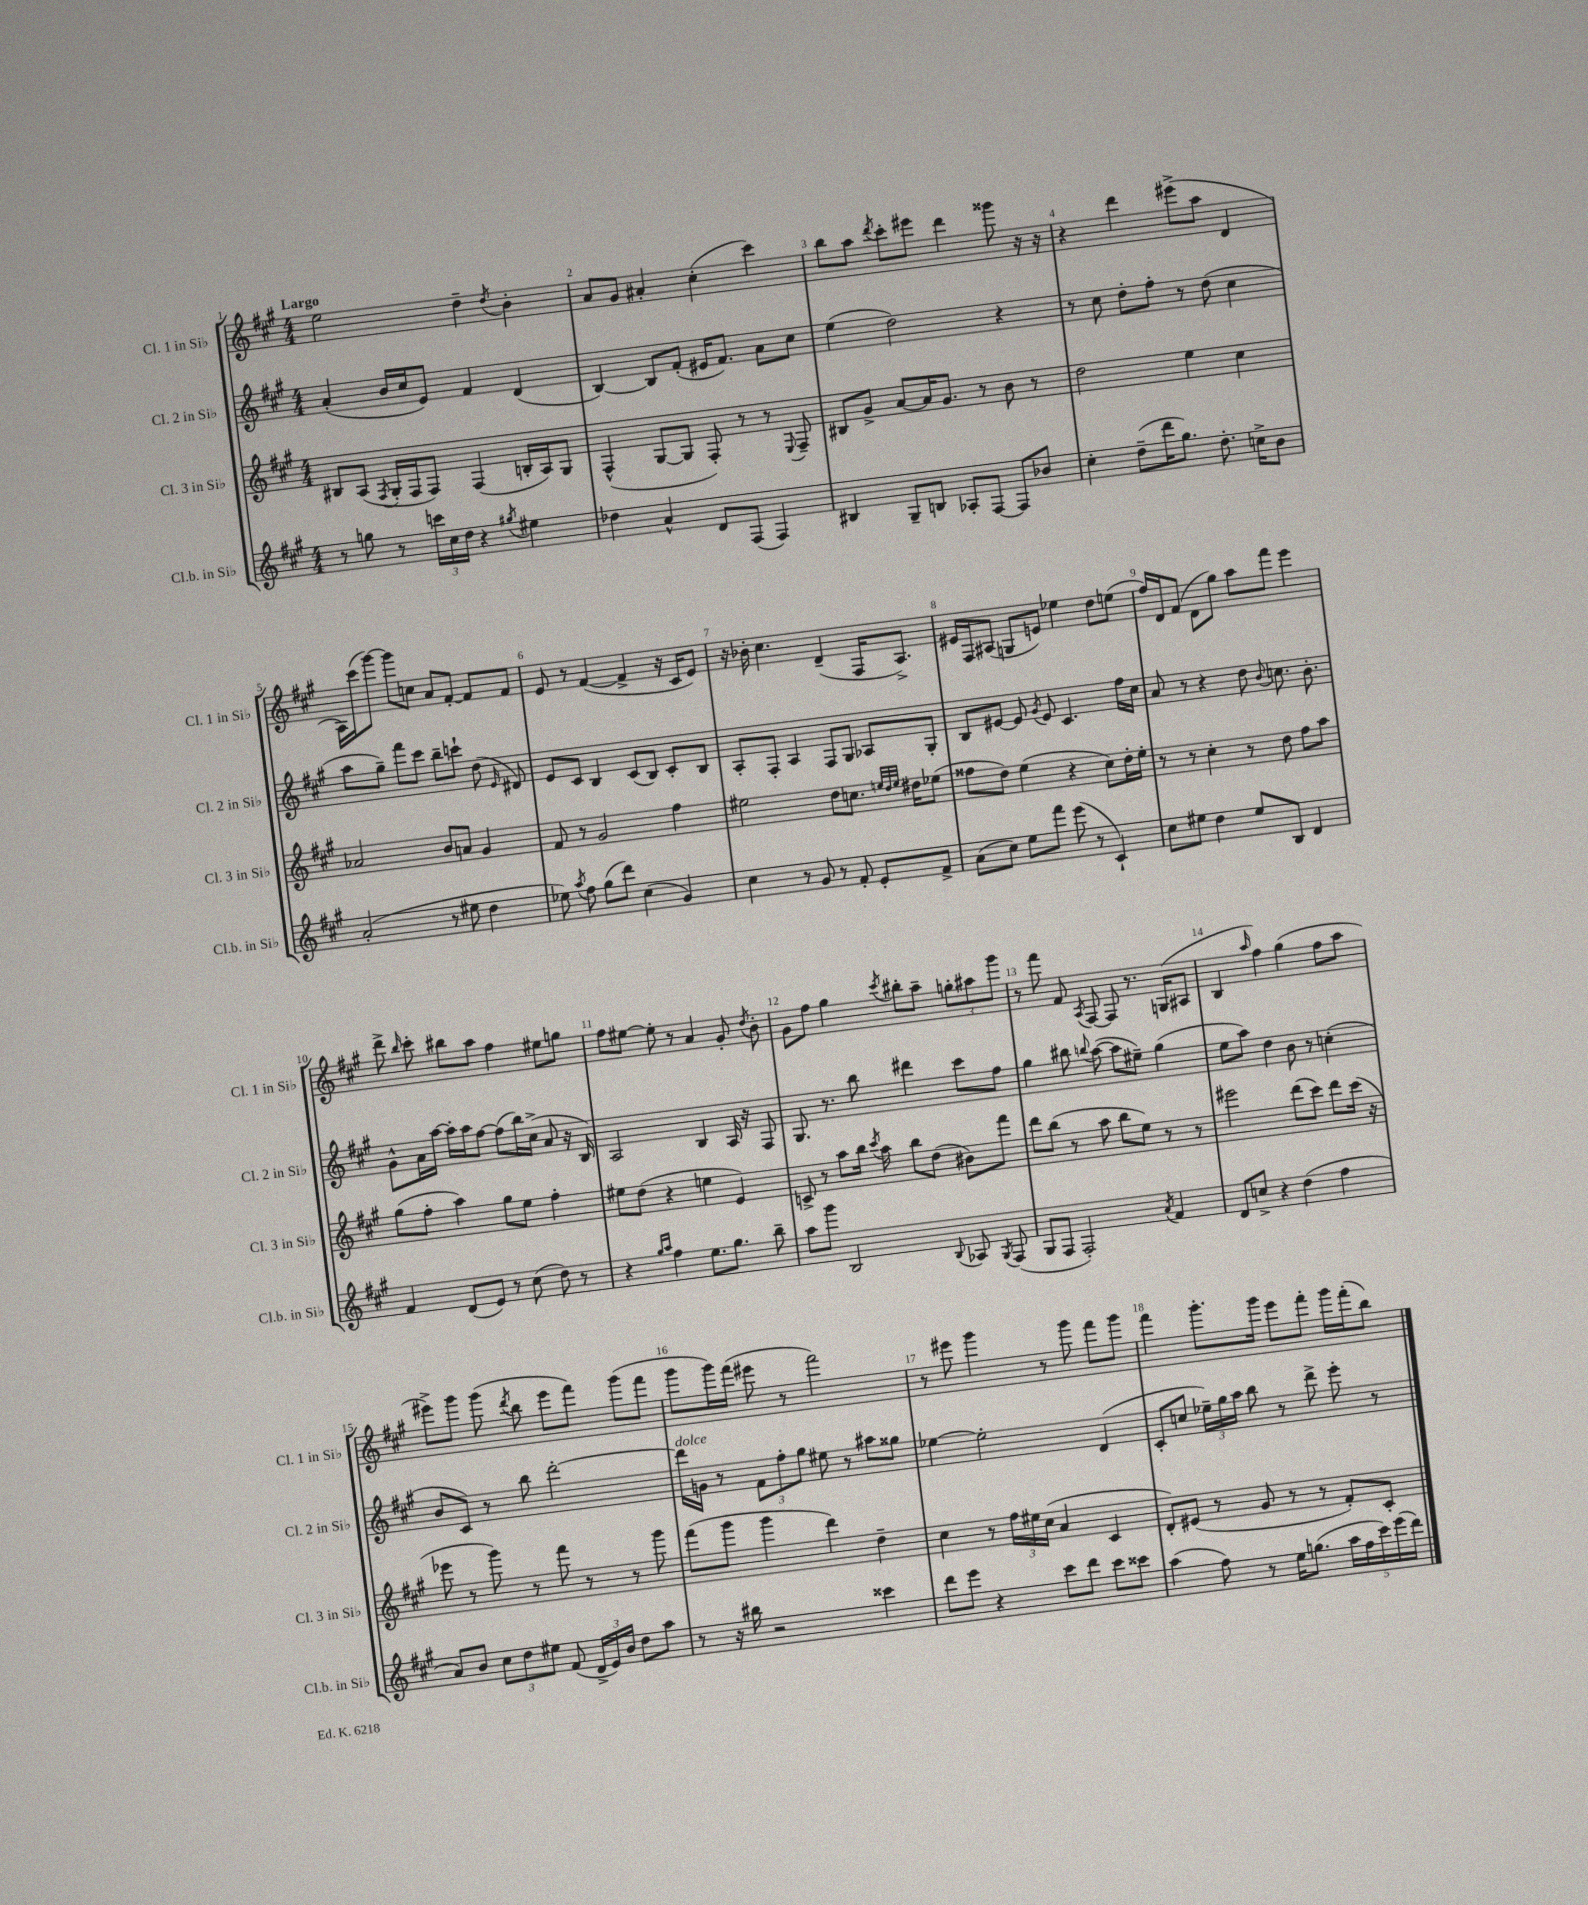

**kern	**kern	**kern	**kern
*staff4	*staff3	*staff2	*staff1
*clefG2	*clefG2	*clefG2	*clefG2
*k[f#c#g#]	*k[f#c#g#]	*k[f#c#g#]	*k[f#c#g#]
*M4/4	*M4/4	*M4/4	*M4/4
8r	8B#/L	(4a'/	2ee\
8gg\	(8A/J	.	.
.	8qF#/	.	.
8r	16G#'/LL	16b/LL	.
.	16F#/J	16cc#/J	.
24ccc\LL	8F#/J)	8e/J)	.
24cc#\	.	.	.
24dd\JJ	.	.	.
4r	(4F#/	4f#/	4dd~\
8qgg#/	.	.	8qdd/
4ee#\	16B'/LL	(4d/	4b'\
.	16A/J)	.	.
.	8G#/J	.	.
=	=	=	=
4dd-\	(4F#^^/	[4B/)	8a/L
.	.	.	8g#/J
4a^^/	[8G#/L	8B/]L	4a#'/
.	8G#/]J	(8f#'/J	.
8d/L	8F#'/)	16e#/LK	(4cc#'\
.	.	8.f#/J)	.
(8F#/J	8r	.	.
4F#/)	8r	8a\L	4ccc#\)
.	8qqE/	.	.
.	8F#~/	8cc#\J	.
=	=	=	=
4B#/	8B#/L	(4ee\	8bb\L
.	8g#^/J	.	8aa\J
.	.	.	8qddd/
8G#~/L	[8a/L	2dd\)	8ccc#'\L
8B/J	16a/]K	.	8eee#\J
.	8.g#/J	.	.
8A-'/L	.	.	4ddd\
[8F#/J	8r	.	.
8F#/]L	8b\	4r	8ggg##\
8b-/J	8r	.	16r
.	.	.	16r
=	=	=	=
4cc#'\	2dd\	8r	4r
.	.	8cc#\	.
(8dd~\L	.	8dd'\L	4ddd\
16ddd\K	.	8ff#'\J	.
8.gg#\J)	.	.	.
.	4ee\	8r	(8eee#^\L
8.dd'\	.	(8dd\	8aa\J
.	4cc#\	4cc#\	4d/
16cc^\LK	.	.	.
8b\J	.	.	.
=	=	=	=
(2a'/	2a-/	8aa\L	16A\LL)
.	.	.	(16ccc#\J
.	.	8gg#~\J)	[8ggg#\J)
.	.	8fff#\L	8ggg#\]L
.	.	8ccc#\J	8cc\J
8r	8b/L	8bb~\L	8a/L
8ee#\	8a/J	8ccc`\J	[8f#'/J
4dd\	4g#/	(8dd\	8f#/]L
.	.	16qqe/	.
.	.	8d#/)	8f#/J
=	=	=	=
8ee-\)	8f#/	8e/L	8e/
8qaa/	.	.	.
8ff#\	8r	8c#/J	8r
(8gg#\L	2g#/	4B/	([4f#/
8ddd\J)	.	.	.
(4cc#\	.	(8c#/L	4f#^/]
.	.	8B/J)	.
4g#/)	4ff#\	8c#'/L	16r
.	.	.	16c#/LK
.	.	8B/J	8e/J)
=	=	=	=
4cc#\	2ee#\	8A'/L	16r
.	.	.	16b-'\
.	.	8F#'/J	4.cc#\
8r	.	4A/	.
8g#/	.	.	.
8r	8dd\L	8F#/L	(4d~/
8f#'/	8.cc\J	8G#/J	.
8e'/L	.	8A-/L	16F#/LK
.	32qqee/LLL	.	.
.	32qqdd/	.	.
.	32qqee/JJJ	.	.
.	16dd#\LK	.	8.A^/J)
8f#^/J	(8ee-\J	8G#'/J	.
=	=	=	=
(8a\L	8ff##\L	8B/L	16e#/LL
.	.	.	16F#/J
8cc#\J)	8dd\J)	[8e#/J	(8A#/J
8ee\L	(4ee\	8e#/]	8G/L
.	.	8qg#/	.
8fff#\J	.	8e#/	8e/J)
(8eee\	4r	4.c#/	4ee-\
8r	.	.	.
4c#`/)	8cc#\L)	.	8dd\L
.	16dd'\L	16ff#\LL	(8ee\J
.	16ee'\JJ	16cc#\JJ	.
=	=	=	=
8cc#\L	8r	8a/	16ff#/LL)
.	.	.	16d/J
8ee#\J	8r	8r	(8f#/J
4dd\	4cc#'\	4r	8d\L
.	.	.	8gg#\J)
8ee#/L	8r	8dd\	8aa\L
.	.	8qqb/	.
8B/J	8dd\	8.cc\	8fff#\J
4d/	8ff#\L	.	4eee\
.	.	8.b'\	.
.	8aa\J	.	.
=	=	=	=
4f#/	(8gg#\L	8g#^^\L	8ddd^\
.	.	.	16qqbb/
.	8ff#'\J	16a\L	8ccc#'\
.	.	[16aa\JJ	.
(8d/L	4aa\)	16aa'\]LL	8bb#\L
.	.	16aa\J	.
8e/J)	.	[8ff#\J	8aa\J
8r	8gg#\L	(8ff#\]L	4ff#\
(8cc#\	8ee\J	16bb\L)	.
.	.	(16cc#^\JJ	.
8dd\)	4ff#'\	8a/	8ee#\L
8r	.	16r	8gg\J
.	.	16B/)	.
=	=	=	=
4r	8ee#\L	2A/	8ff#\L
.	(8dd\J	.	[8ee#\J
16qqgg#/LL	.	.	.
16qqaa/JJ	.	.	.
4ff#\	4r	.	8ee#'\]
.	.	.	8r
8.ee\L	4ee\	4B/	4a/
8.gg#\J	.	.	.
.	4e/)	16A/	8g#'/
.	.	16r	.
.	.	.	8qdd/
8bb~\	.	8F#/	8b'\
=	=	=	=
8aa\L	8c^/	8.G#/	8g#\L
8ggg#\J	8r	.	8ff#\J
.	.	8.r	.
2B/	8aa\L	.	4gg#\
.	16bb\Jk	8bb\	.
.	8qccc#/	.	.
.	16aa\	.	.
.	.	.	8qccc#/
.	8bb\L	4ddd#\	8bb#'\L
.	(8dd\J	.	8aa~\J
8qqB/	.	.	.
8A-/	8b#\L)	8ccc#\L	12gg'\L
.	.	.	12aa#\
8qG#/	.	.	.
(8F#/	8fff#\J	8ff#\J	.
.	.	.	12ggg#\J
=	=	=	=
8G#/L	8ddd\L	4gg#\	8r
8F#/J	(8bb\J	.	8fff#\
2F#'/)	8r	8bb#\	8f#/
.	.	8qqbb/	8qA/
.	8aa\	([8aa\	[8F#/
.	8bb\L	8aa\]L	8F#/]
.	8ee\J)	8ee#~\J)	8.r
8qa/	.	.	.
4f#/	8r	(4gg#\	.
.	.	.	(16G/LK
.	8r	.	8A#/J
=	=	=	=
8d/L	2eee#\	8ee\L	4B/
8cc^/J	.	8aa\J)	.
.	.	.	16qqaa/
4r	.	4dd\	4ff#\)
(4dd\	(8ddd\L	8b\	(4gg#\
.	8ccc#\J)	8r	.
4ff#\	8ddd\L	(4cc'\	8ff#\L
.	(16ccc#\Jk	.	8aa\J
.	16r	.	.
=	=	=	=
8a/L)	8eee-\	8b/L	8eee#^\L)
8b/J	8r	8c#/J)	8ggg#\J
12cc#\L	8ggg#\)	8r	(8ggg#\
12dd\	.	.	.
.	.	.	8qddd/
.	8r	8bb\	8bb\
12ee#\J	.	.	.
(8f#/	8fff#\	[2ddd'\	8eee#\L
24d^/LL	8r	.	8fff#\J)
24e/)	.	.	.
24b/JJ	.	.	.
8dd\L	8r	.	(8ggg#\L
8aa\J	8ggg#\	.	8fff#\J
=	=	=	=
8r	(8fff#\L	16ddd\]LL	8ggg#\L
.	.	16g\JJ	.
16r	8ggg#\J	8r	16ggg#\L)
16bb#\	.	.	(16fff#\JJ
2r	4ggg#\	12f#\L	8eee#\
.	.	12ff#'\	.
.	.	.	8r
.	.	12gg#\J	.
.	4ddd\)	8ee#\	2fff#\)
.	.	8r	.
4ccc##\	4dd~\	8aa#\L	.
.	.	8gg##\J	.
=	=	=	=
8ddd\L	4cc#\	[4ee-\	8r
8eee\J	.	.	8eee#\
4r	8r	2ee-'\]	4ggg#\
.	24ff#\LL	.	.
.	24ee#\	.	.
.	(24cc#\JJ	.	.
8ccc#\L	4a/	.	8r
8ddd\J	.	.	8ggg#\
8ccc#\L	4c#/	(4d/	8fff#\L
8ccc##\J	.	.	8ggg#\J
=	=	=	=
(4aa\	8d'/L)	8c#'/L	4fff#\
.	(8e#/J	8cc/J	.
8ff#\)	8r	24ee-~\LL)	8.ggg#'\L
.	.	24gg#\	.
.	.	24aa\JJ	.
8r	8g#/	8bb\	.
.	.	.	16ggg#\Jk
16ee\LK	8r	8r	8eee\L
(8.gg\J	.	.	.
.	8r	8ddd^\	8fff#'\J
20aa\LL	8f#'/L)	8eee'\	16ggg#\LL
20ff#\	.	.	.
.	.	.	(16fff#'\J
20ccc#\)	.	.	.
.	8c#'/J	8r	8bb\J)
(20eee\	.	.	.
20ddd\JJ)	.	.	.
==	==	==	==
*-	*-	*-	*-
